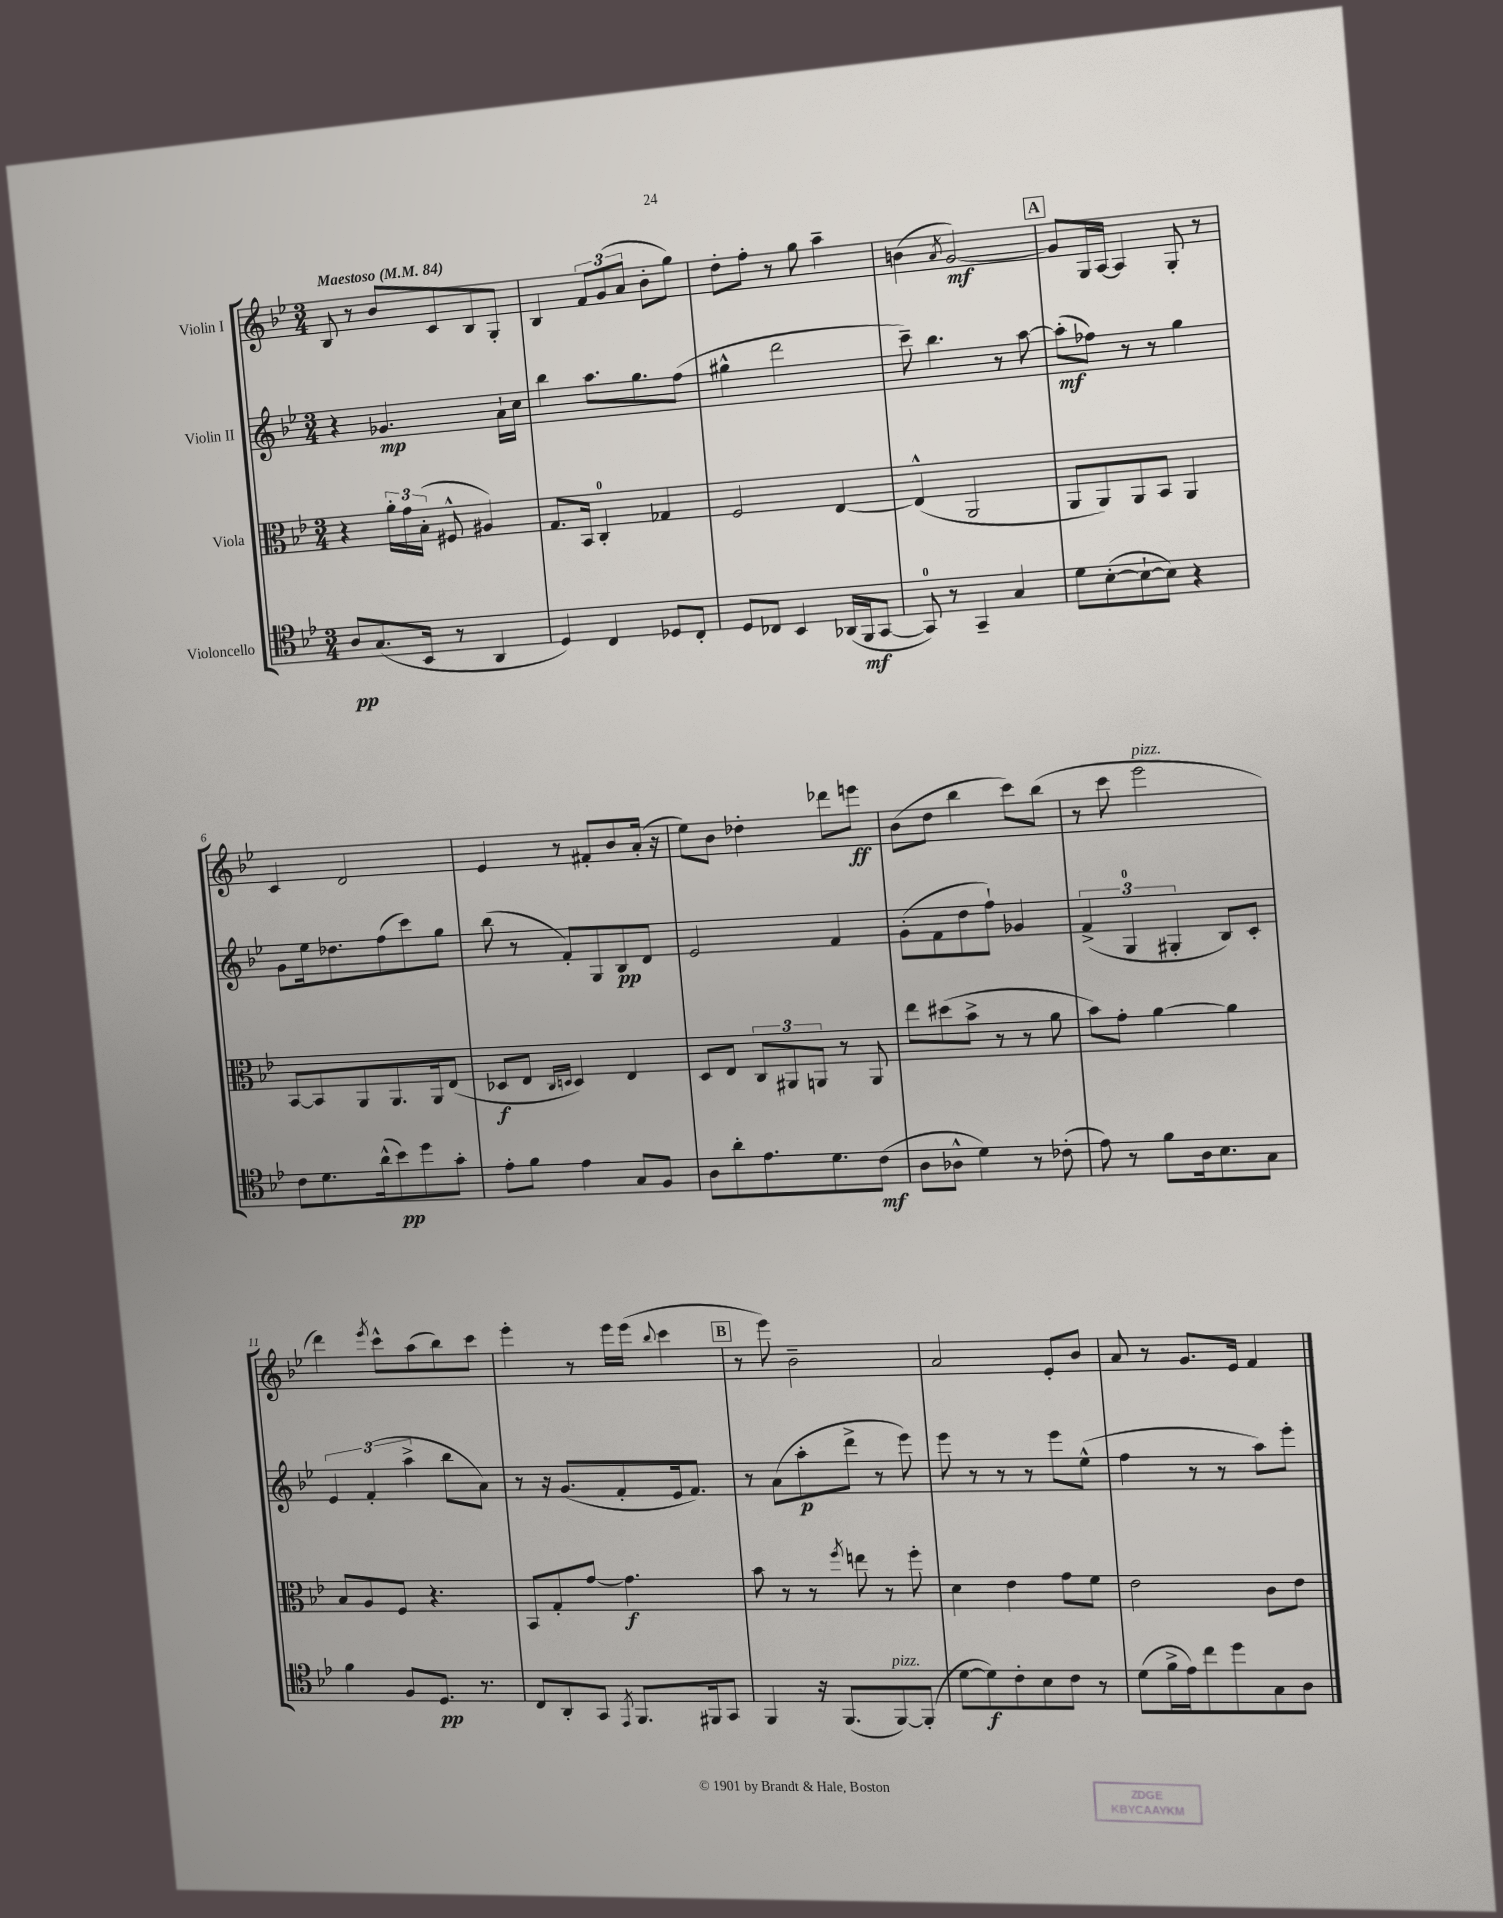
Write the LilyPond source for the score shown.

<<
\new StaffGroup <<
\new Staff = "s0" \with { instrumentName = "Violin I" } {
    \clef treble \key bes \major \numericTimeSignature \time 3/4 \tempo "Maestoso" 4 = 84
    \autoBeamOff bes8 r8 bes'8[ c'8 bes8 g8]-. |
    bes4 \tuplet 3/2 { f'8[ g'8( a'8] } bes'8[-. g''8]) |
    d''8[-. f''8]-. r8 g''8 a''4-- |
    b'4( \acciaccatura { a'8 } g'2~\mf) |
    \mark \markup { \box "A" } g'8[ g16 a16]~ a4 g8-. r8 |
    c'4 d'2 |
    ees'4 r8 fis'8[-. bes'8 a'16]-.( r16 |
    ees''8[) bes'8] des''4-. des'''8[ e'''8]\ff |
    bes'8[( d''8] bes''4 c'''8[) bes''8]( |
    r8 c'''8 ees'''2^\markup { \italic "pizz." } |
    d'''4) \acciaccatura { ees'''8 } c'''8[-^ a''8( bes''8) c'''8] |
    ees'''4-. r8 ees'''16[ ees'''16]( \appoggiatura { bes''8 } c'''4 |
    \mark \markup { \box "B" } r8 ees'''8) bes'2-- |
    a'2 ees'8[-. bes'8] |
    a'8 r8 g'8.[ ees'16] f'4 \bar "|." |
}
\new Staff = "s1" \with { instrumentName = "Violin II" } {
    \clef treble \key bes \major \numericTimeSignature \time 3/4
    \autoBeamOff r4 ges'4.\mp a'16[-! c''16] |
    bes''4 a''8.[ g''8. f''8]( |
    gis''4-^ d'''2 |
    c'''8--) bes''4. r8 a''8~ |
    \mark \markup { \box "A" } a''8[-.\mf( fes''8]) r8 r8 g''4 |
    g'8[ ees''16 des''8. f''8( c'''8) g''8] |
    bes''8( r8 f'8[-.) g8 bes8\pp d'8] |
    ees'2 f'4 |
    g'8[-.( f'8 d''8 f''8]-!) ges'4 |
    \tuplet 3/2 { f'4->( g4-0 gis4-. } bes8[) c'8]-. |
    \tuplet 3/2 { ees'4 f'4-.( a''4-> } bes''8[ a'8]) |
    r8 r16 g'8.[( f'8-. ees'16 f'8.]) |
    \mark \markup { \box "B" } r8 a'8[( a''8-.\p d'''8]-> r8 ees'''8) |
    ees'''8 r8 r8 r8 ees'''8[ ees''8]-^( |
    f''4 r8 r8 a''8[) ees'''8]-. \bar "|." |
}
\new Staff = "s2" \with { instrumentName = "Viola" } {
    \clef alto \key bes \major \numericTimeSignature \time 3/4
    \autoBeamOff r4 \tuplet 3/2 { a'16[-. g'16 bes16]-.( } fis8-^ ais4) |
    g8.[ bes,16] c4-0-. ges4 |
    f2 ees4~ |
    ees4-^( a,2 |
    \mark \markup { \box "A" } a,8[ a,8) a,8 bes,8] a,4 |
    bes,8[~ bes,8 a,8 a,8. a,16 ees8]( |
    des8[\f ees8] \grace { c16[ d16] } d4) ees4 |
    d8[ ees8] \tuplet 3/2 { c8[ ais,8 a,8] } r8 a,8 |
    ees''8[ dis''8( bes'8]-> r8 r8 a'8 |
    bes'8[) g'8]-. a'4~ a'4 |
    bes8[ a8 f8] r4. |
    bes,8[ g8-. g'8]~ g'4.\f |
    \mark \markup { \box "B" } bes'8 r8 r8 \acciaccatura { f''8 } e''8 r8 f''8-. |
    d'4 ees'4 g'8[ f'8] |
    ees'2 c'8[ ees'8] \bar "|." |
}
\new Staff = "s3" \with { instrumentName = "Violoncello" } {
    \clef tenor \key bes \major \numericTimeSignature \time 3/4
    \autoBeamOff a8[\pp g8.( bes,16] r8 a,4 |
    d4) c4 des8[ c8]-. |
    d8[ ces8] bes,4 aes,16[( f,16\mf g,8]~ |
    g,8-0) r8 g,4-- g4 |
    \mark \markup { \box "A" } d'8[ bes8~-.( bes8~-! bes8]) r4 |
    c'8[ d'8. a'16-^( bes'8\pp) d''8 g'8]-. |
    ees'8[-. f'8] ees'4 g8[ f8] |
    a8[ a'8-. ees'8. d'8. c'8]\mf( |
    a8[ aes8]-^ d'4) r8 ces'8-.( |
    ees'8) r8 f'8[ a16 bes8. g8] |
    f'4 f8[ d8.]\pp r8. |
    c8[ a,8-. g,8] \acciaccatura { ees,8 } f,8.[ fis,16 g,8] |
    \mark \markup { \box "B" } f,4 r16 f,8.[( f,8~^\markup { \italic "pizz." }) f,8]-.( |
    d'8[~ d'8\f) c'8-. bes8 c'8] r8 |
    d'8[( f'16-> ees'16) c''8 d''8 g8 a8] \bar "|." |
}
>>
>>
